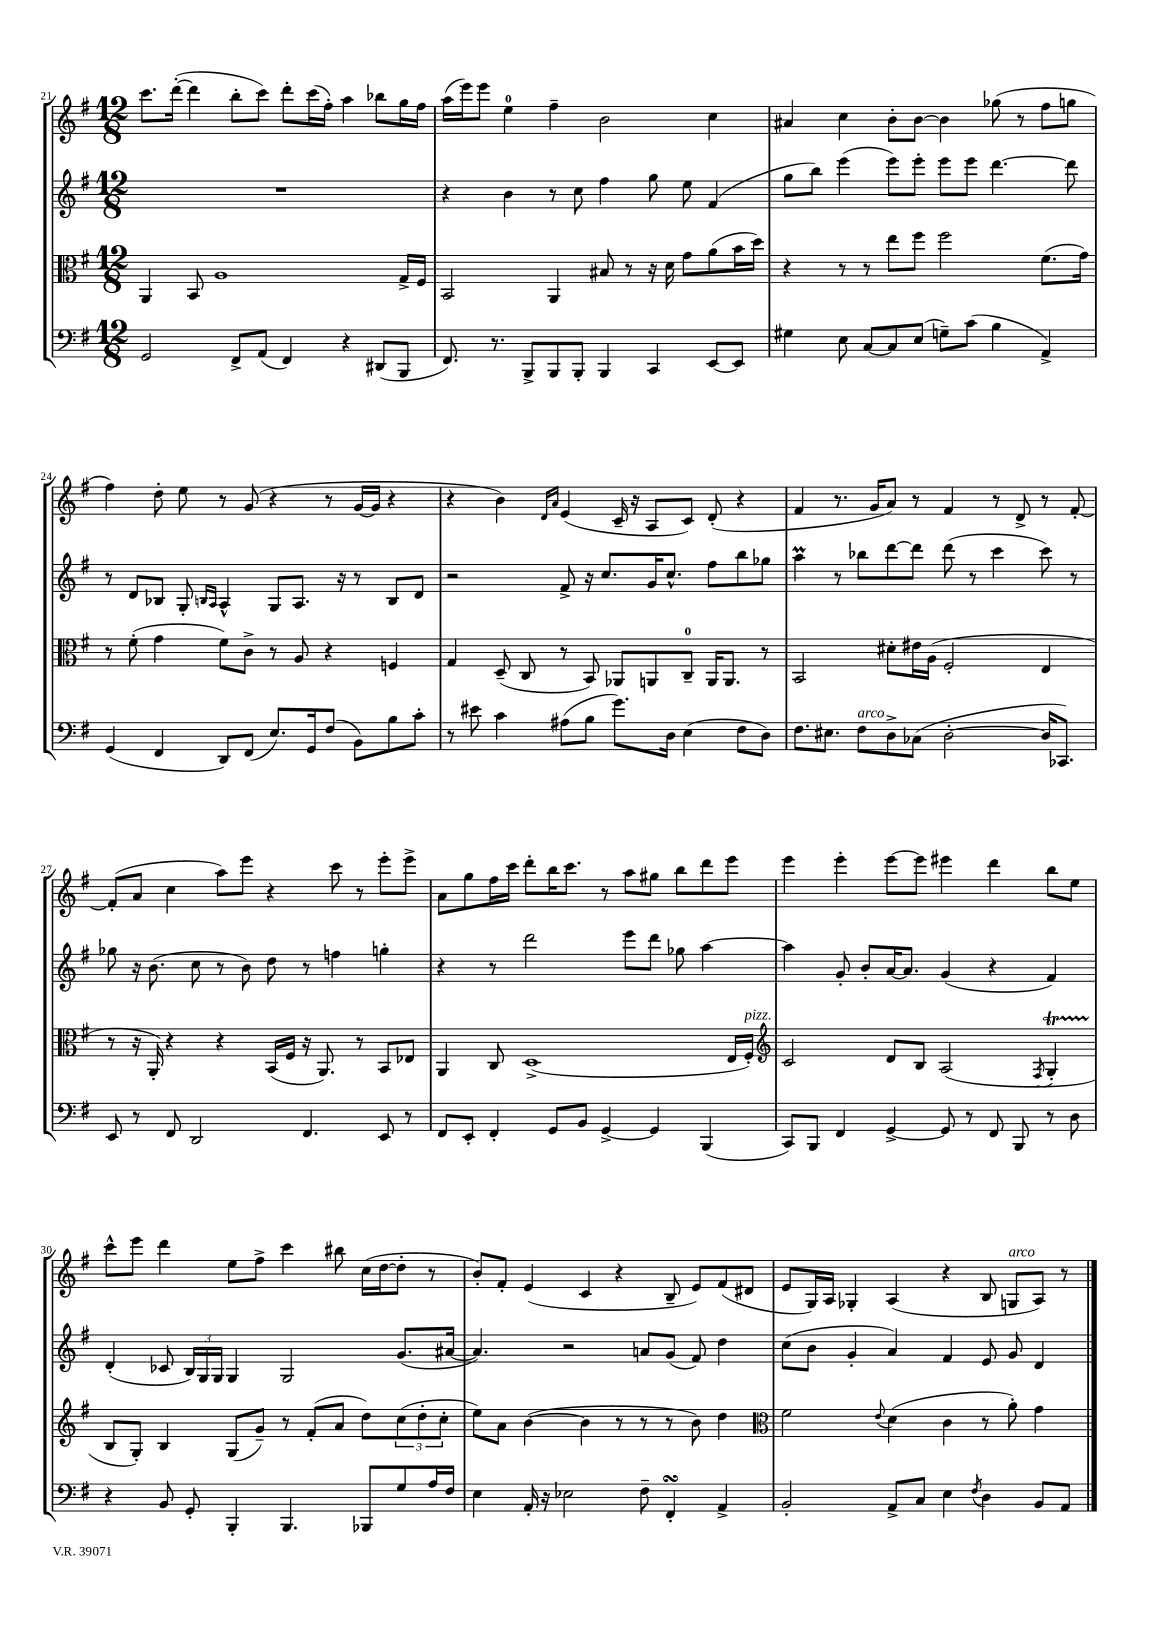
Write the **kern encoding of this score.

**kern	**kern	**kern	**kern
*part4	*part3	*part2	*part1
*staff4	*staff3	*staff2	*staff1
*clefF4	*clefC3	*clefG2	*clefG2
*k[f#]	*k[f#]	*k[f#]	*k[f#]
*M12/8	*M12/8	*M12/8	*M12/8
=21	=21	=21	=21
2GG/	4AA/	1.r	8.ccc\L
.	.	.	([16ddd'\Jk
.	8BB/	.	4ddd\]
.	1A	.	.
8FF#^/L	.	.	8bb'\L
(8AA/J	.	.	8ccc\J)
4FF#/)	.	.	8ddd'\L
.	.	.	(16ccc\L
.	.	.	16ff#'\JJ)
4r	.	.	4aa\
(8DD#X/L	.	.	8bb-X\L
8BBB/J	16G^/LL	.	16gg\L
.	16F#/JJ	.	16ff#\JJ
=22	=22	=22	=22
8.FF#/)	2BB/	4r	(16aa\LL
.	.	.	16eee\J)
.	.	.	8eee\J
8.r	.	.	.
.	.	4b\	4ee\
8BBB^/L	.	.	.
8BBB/	4AA/	8r	4ff#~\
8BBB'/J	.	8cc\	.
4BBB/	8B#X/	4ff#\	2b\
.	8r	.	.
4CC/	16r	8gg\	.
.	16d\	.	.
.	8g\L	8ee\	.
[8EE/L	(8a\	(4f#/	4cc\
8EE/J]	16b\L	.	.
.	16dd\JJ)	.	.
=23	=23	=23	=23
4G#X\	4r	8gg\L	4a#X/
.	.	8bb\J)	.
8E\	8r	(4eee\	4cc\
[8C/L	8r	.	.
8C/]	8ee\L	8eee\L)	8b'\L
(8E/J	8ff#\J	8eee'\J	[8b\J
8Gn~\L)	2ff#\	8eee\L	4b\]
(8c\J	.	8eee\J	.
4B\	.	[4.ddd\	(8gg-X\
.	.	.	8r
4AA^/)	(8.f#\L	.	8ff#\L
.	.	8ddd\]	8ggn\J
.	16g\Jk)	.	.
!!LO:LB:g=z
=24	=24	=24	=24
(4GG/	8r	8r	4ff#\)
.	(8f#'\	8d/L	.
4FF#/	4g\	8B-X/J	8dd'\
.	.	8G'/	8ee\
.	.	16qqBn/LL	.
.	.	16qqA/JJ	.
8DD/L)	8f#\L)	4A^^/	8r
(8FF#/J	8c^\J	.	(8g/
8.E/L)	8r	8G/L	4r
.	8A/	8.A/J	.
16GG/k	.	.	.
(8F#/J	4r	.	8r
.	.	16r	.
8BB\L)	.	8r	[16g/LL
.	.	.	16g/JJ]
8B\	4Fn/	8B/L	4r
8c'\J	.	8d/J	.
=25	=25	=25	=25
8r	4G/	2r	4r
8e#X\	.	.	.
4c\	(8D~/	.	4b\)
.	8C/	.	.
.	.	.	16qqd/LL
.	.	.	16qqa/JJ
(8A#X\L	8r	8f#^/	(4e/
8B\J	8BB/)	16r	.
.	.	8.cc/L	.
8.g\L)	8AA-X/L	.	16c~/
.	.	.	16r
.	8AAn/	16g/K	8A/L
16D\Jk	.	8.cc^^/J	.
(4E\	8C~/J	.	8c/J)
.	16AA/KL	8ff#\L	(8d'/
.	8.AA/J	.	.
8F#\L	.	8bb\	4r
8D\J)	8r	8gg-X\J	.
=26	=26	=26	=26
8.F#\L	2BB/	4aaM\	4f#/
8.E#X\J	.	.	.
.	.	8r	8.r
!LO:TX:a:i:t=arco	!	!	!
8F#\L	.	8bb-X\L	.
.	.	.	16g/KL
8D^\	8d#X'\L	[8ddd\	8a/J)
(8C-X\J	16e#X\L	8ddd\J]	8r
.	(16A\JJ	.	.
[2D'\	2F#'/	(8ddd\	4f#/
.	.	8r	.
.	.	4ccc\	8r
.	.	.	8d^/
16D/KL]	4E/	8ccc\)	8r
8.CC-X/J)	.	.	.
.	.	8r	[8f#'/
!!LO:LB:g=z
=27	=27	=27	=27
8EE/	8r	8gg-X\	(8f#'/L]
8r	16r	16r	8a/J
.	16AA'/)	(8.b\	.
8FF#/	4r	.	4cc\
2DD/	.	8cc\	.
.	4r	8r	8aa\L)
.	.	8b\)	8eee\J
.	(16BB/LL	8dd\	4r
.	16F#/JJ	.	.
4.FF#/	16r	8r	.
.	8.AA/)	.	.
.	.	4ffn\	8ccc\
.	8r	.	8r
8EE/	8BB/L	4ggn'\	8eee'\L
8r	8E-X/J	.	8eee^\J
=28	=28	=28	=28
8FF#/L	4AA/	4r	8a\L
8EE'/J	.	.	8gg\
4FF#'/	8C/	8r	16ff#\L
.	.	.	16ccc\JJ
.	(1D^	2ddd\	8ddd'\L
8GG/L	.	.	16bb\K
.	.	.	8.ccc\J
8BB/J	.	.	.
[4GG^/	.	.	8r
.	.	8eee\L	8aa\L
4GG/]	.	8ddd\J	8gg#X\J
.	.	8gg-X\	8bb\L
(4BBB/	.	[4aa\	8ddd\
.	16E/LL	.	8eee\J
!	!LO:TX:a:i:t=pizz.	!	!
.	16F#'/JJ)	.	.
=29	=29	=29	=29
*	*clefG2	*	*
8CC/L)	2c/	4aa\]	4eee\
8BBB/J	.	.	.
4FF#/	.	8g'/	4eee'\
.	.	8b'/L	.
[4GG^/	8d/L	[16a/K	[8eee\L
.	.	8.a/J]	.
.	8B/J	.	8eee\J]
8GG/]	(2A/	(4g/	4eee#X\
8r	.	.	.
8FF#/	.	4r	4ddd\
8BBB/	.	.	.
.	8qF#/	.	.
8r	4GT'/	4f#/)	8bb\L
8D\	.	.	8ee\J
!!LO:LB:g=z
=30	=30	=30	=30
4r	8B/L	(4d'/	8ccc^^\L
.	8G'/J)	.	8eee\J
8BB/	4B/	8c-X/	4ddd\
8GG'/	.	24B/LL)	.
.	.	24G/	.
.	.	24G/JJ	.
4BBB'/	(8G/L	4G/	8ee\L
.	8g~/J)	.	8ff#^\J
4.BBB/	8r	2G/	4ccc\
.	(8f#'/L	.	.
.	8a/J	.	8bb#X\
8BBB-X/L	8dd\L)	.	(16cc\LL
.	.	.	[16dd\J
8G/	(12cc\	(8.g/L	8dd'\J]
.	12dd'\	.	.
16A/L	.	.	8r
.	12cc'\J	.	.
16F#/JJ	.	[16a#X/Jk	.
=31	=31	=31	=31
4E\	8ee\L)	4.a#/])	8b'/L)
.	8a\J	.	8f#'/J
16AA'/	([4b\	.	(4e/
16r	.	.	.
2E-X\	.	2r	.
.	4b\]	.	4c/
.	8r	.	4r
8F#~\	8r	8an/L	.
4FF#sSsS'/	8r	(8g/J	8B~/
.	8b\)	8f#/)	8e/L)
4AA^/	4dd\	4dd\	(8f#/
.	.	.	8d#X/J
=32	=32	=32	=32
*	*clefC3	*	*
2BB'/	2f#\	(8cc\L	8e/L
.	.	8b\J	16G/L)
.	.	.	16A/JJ
.	.	4g'/	4G-X'/
.	8qqe/	.	.
8AA^/L	(4d\	4a/)	(4A/
8C/J	.	.	.
4E\	4c\	4f#/	4r
8qF#/	.	.	.
4D\	8r	8e/	8B/
!	!	!	!LO:TX:a:i:t=arco
.	8a'\)	8g/	8Gn/L
8BB/L	4g\	4d/	8A/J)
8AA/J	.	.	8r
==	==	==	==
*-	*-	*-	*-
